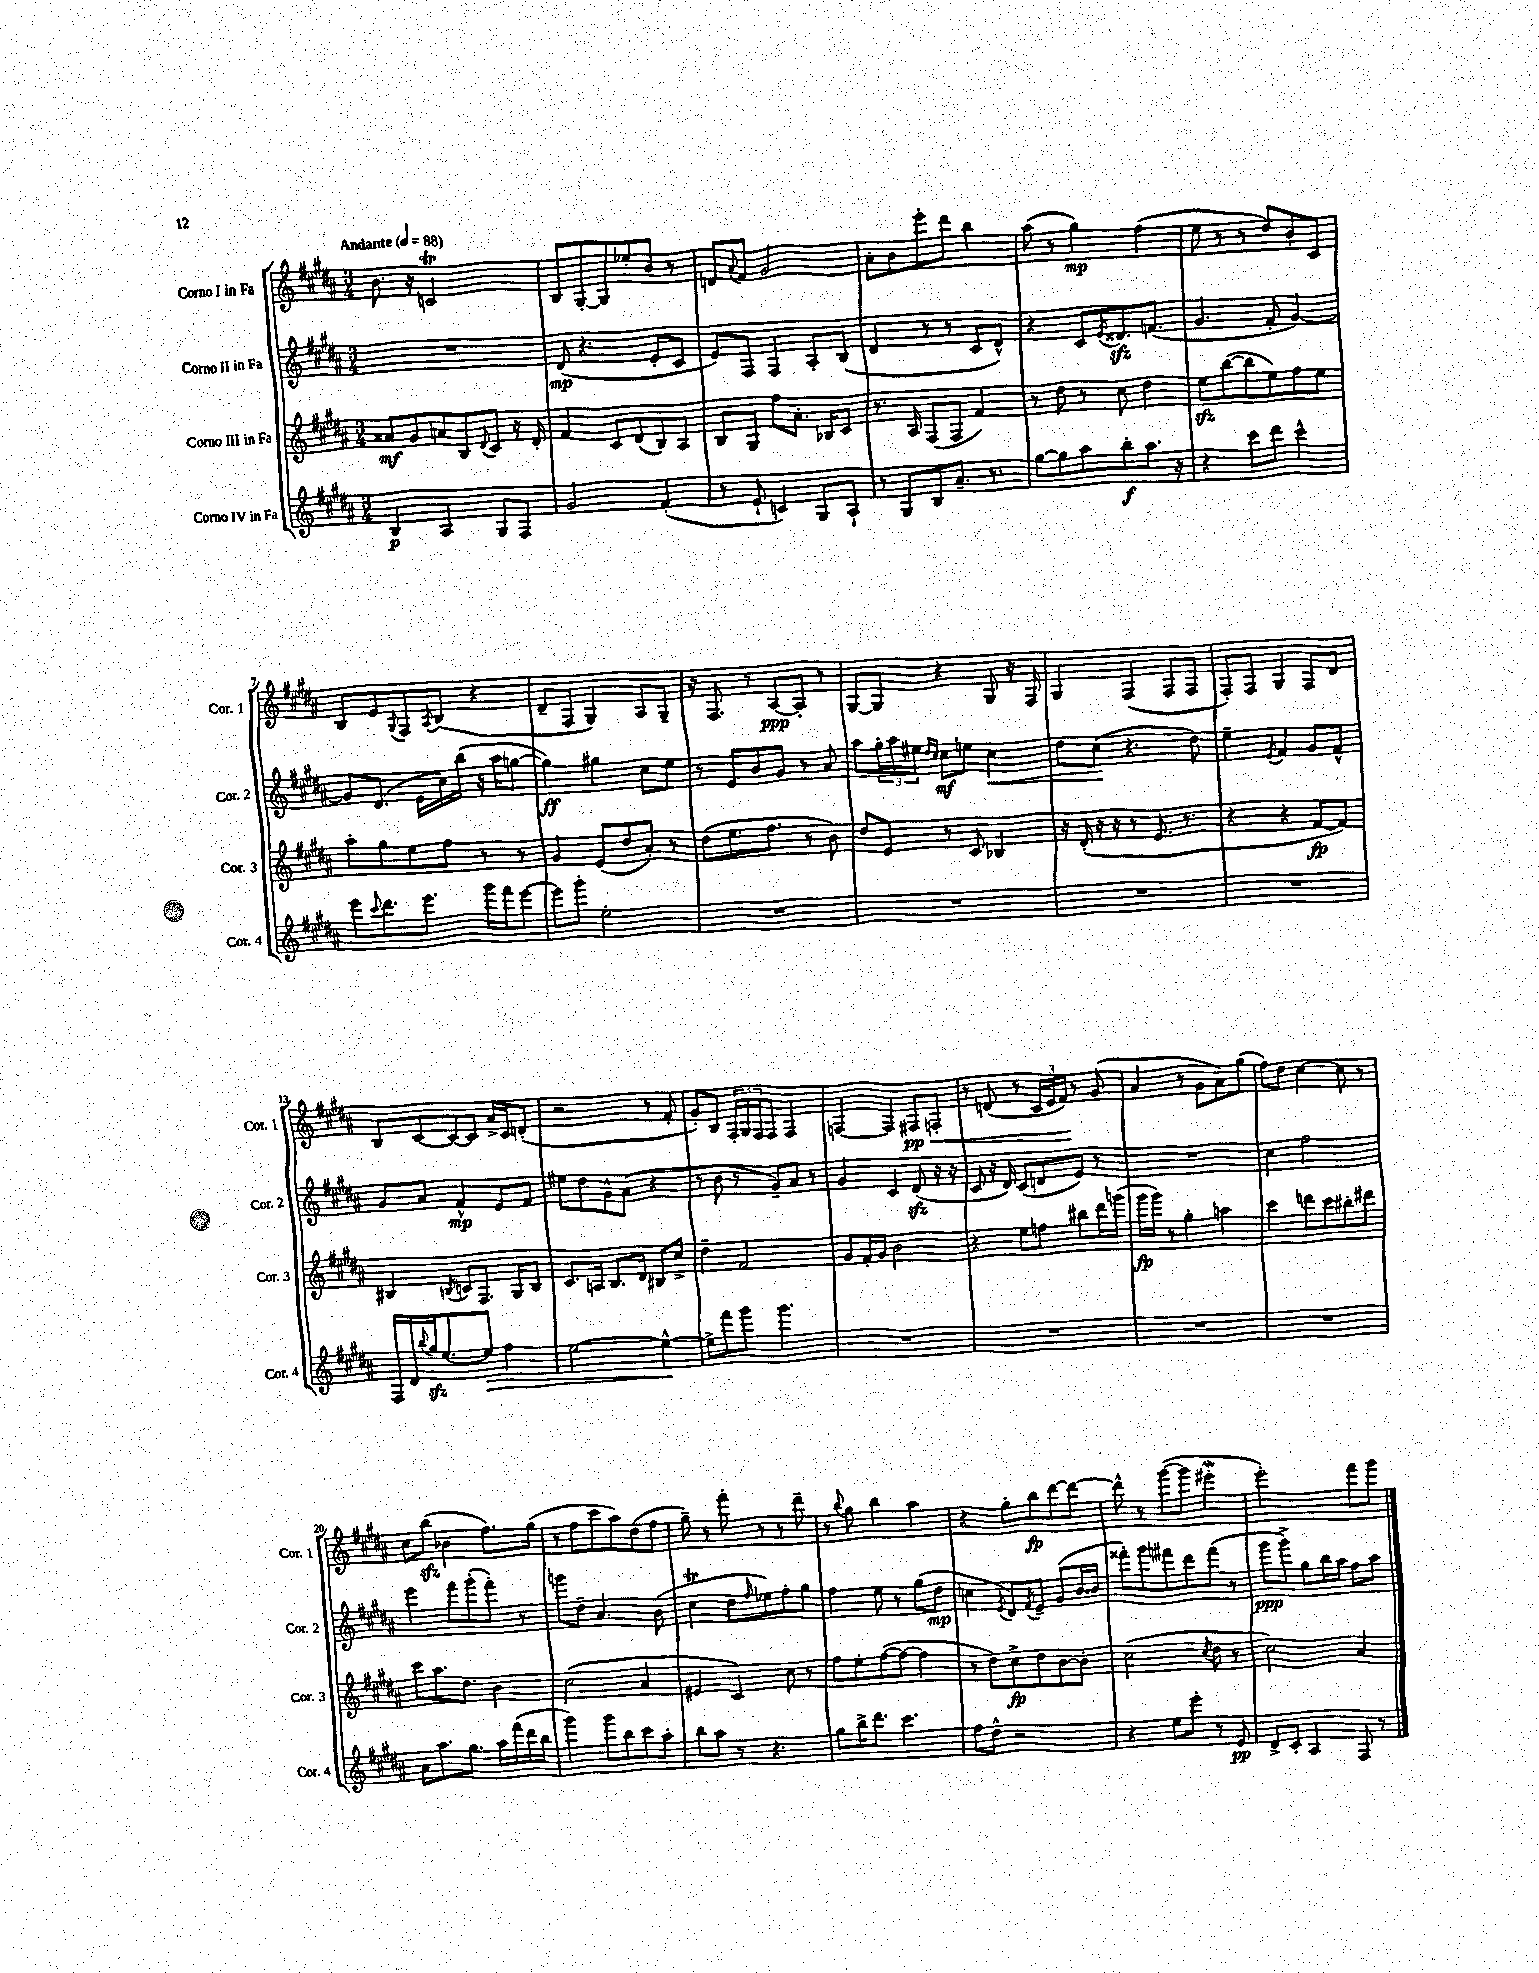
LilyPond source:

<<
\new StaffGroup <<
\new Staff = "s0" \with { instrumentName = "Corno I in Fa" shortInstrumentName = "Cor. 1" } {
    \clef treble \key b \major \numericTimeSignature \time 3/4 \tempo "Andante" 4 = 88
    b'8. r16 c'2\trill |
    b8 gis8~-. gis8 ees''8-. b'8 r8 |
    d'8 \appoggiatura { ais'8 } fis'8 gis'2 |
    ais'8-. b'8 e'''8-. dis'''8 b''4 |
    ais''8( r8 gis''4\mp) fis''4( |
    e''8 r8 r8 dis''8) b'8-. cis'8 |
    b8 e'8 \appoggiatura { gis8 } fis8 \acciaccatura { ais8 } b8( r4 |
    dis'8-- fis8 gis4) ais8 gis8-- |
    r16 fis8. r8 ais8~\ppp ais8-. r8 |
    gis8~ gis8 r4 gis8 r16 fis16 |
    gis4 fis4( fis8 fis8 |
    fis8-.) fis8 gis4 fis8 dis'8 |
    b8 cis'8~ cis'8~ cis'8 ais'16-> cis'16 d'8-.( |
    r2 r8 fis'8-. |
    gis'8-.) b8 \tuplet 3/2 { fis16-. gis16 fis16 } fis8 fis4 |
    f4~ f4 fis8\pp\< f8-. |
    r8 d'8( r8 \tuplet 3/2 { cis'16 e'16 fis'16\!) } r8 gis'8( |
    ais'4 r8 gis'8 ais'8) gis''8( |
    fis''8) dis''8 cis''4~ cis''8 r8 |
    cis''8 b''8\sfz( bes'4 fis''8.) gis''16( |
    r8 fis''8 cis'''8 ais''8) dis''8( fis''8 |
    gis''8--) r8 fis'''8-. r8 r8 dis'''8-- |
    r8 \appoggiatura { b''8 } gis''8 b''4 ais''4 |
    r4 gis''8-. b''8\fp dis'''8~ dis'''8~ |
    dis'''8-^ r8 gis'''8~( gis'''8 eis'''4-.\mordent |
    e'''2-.) fis'''8 gis'''8 \bar "|." |
}
\new Staff = "s1" \with { instrumentName = "Corno II in Fa" shortInstrumentName = "Cor. 2" } {
    \clef treble \key b \major \numericTimeSignature \time 3/4
    R2. |
    dis'8\mp( r4. e'8-. cis'8 |
    e'8) fis8 fis4 ais8-. b8( |
    dis'4 r8 r8 cis'8 dis'8-^) |
    r4 cis'8 \acciaccatura { e'8 } disis'8.\sfz f'8.( |
    gis'4. fis'8-. gis'4~) |
    gis'8 dis'8.( e'16 cis''16) b''16( r16 ais''16 g''8~ |
    g''4\ff) gis''4 cis''8 e''8 |
    r8 e'8 b'8 gis'8 r8 ais'8 |
    ais''8 \tuplet 3/2 { gis''16-. ais''16 eis''16 } \grace { dis''16 cis''16 } cis''8\mf e''8 cis''4\< |
    dis''8 cis''8\!( r4. dis''8) |
    e''4-- \acciaccatura { e'8 } fis'4 gis'8 fis'8-^ |
    gis'8 ais'8 fis'4-^\mp e'8 fis'8 |
    eis''8 dis''8 gis'8-^ ais'8( r4 |
    r8 b'8 r8 gis'8--) ais'8 r8 |
    gis'4 cis'4 dis'8\sfz( r16 r16 |
    cis'8 r16 dis'16) cis'8( d'8 e'8) r8 |
    R2. |
    cis''4 fis''2 |
    e'''4 fis'''8 gis'''8-.( fis'''8-.) r8 |
    g'''8 dis''8-- ais'4. b'8( |
    cis''4\trill dis''8 \grace { fis''16 } ees''8) fis''8-. gis''8 |
    fis''4 e''8 r8 gis''8( dis''8\mp |
    c''4 \acciaccatura { e'8 } dis'8) \acciaccatura { fis'8 } e'8-- gis'8( b'16~ b'16 |
    fisis'''8-.) gis'''8 fis'''8 dis'''8 fis'''8( r8 |
    gis'''8\ppp gis'''8->) gis''8 b''16 ais''16 fis''8 ais''8 \bar "|." |
}
\new Staff = "s2" \with { instrumentName = "Corno III in Fa" shortInstrumentName = "Cor. 3" } {
    \clef treble \key b \major \numericTimeSignature \time 3/4
    aisis'8\mf gis'8 a'8 b8 \appoggiatura { dis'8 } cis'8 r16 dis'16-. |
    fis'4 cis'8 dis'8( b8) ais8 |
    b8 gis8 fis''8 ais'8.-. bes16 cis'8 |
    r8. ais16 fis8( fis8 fis'4) |
    r8 dis''8 r8 cis''8 dis''4 |
    e''8\sfz b''8~( b''8 e''8) fis''8 e''8 |
    ais''8-. gis''8 e''8 fis''8 r8 r8 |
    gis'4 e'8( dis''8 ais'8-.) r8 |
    dis''8( e''8. fis''8. r8 b'8) |
    dis''8 e'8 r8 cis'8 bes4 |
    r16 dis'16-.( r16 r16 r8 e'8. r8. |
    r4 r4 fis'8~\fp fis'8) |
    bis4 \acciaccatura { b8 } c'8 fis8. gis16 b8 |
    cis'8. a16 b8. dis'16 bis8 cis''8-> |
    dis''4-- fis'2 |
    gis'8 fis'16-. gis'16 b'2 |
    r4 e''8 f''8 bis''8 dis'''16 g'''16( |
    gis'''16\fp gis'''16) r8 gis''4-. a''4 |
    cis'''4 d'''8 cis'''8 bis''8-. dis'''8 |
    cis'''8 ais''8. dis''8. b'4 |
    cis''2( ais'4 |
    eis'4 cis'4) cis''8 r8 |
    fis''8 e''8-. fis''8~( fis''8~ fis''4 |
    r8 dis''8) cis''8->\fp dis''8 b'8~ b'8-. |
    cis''2( \acciaccatura { cis''8 } dis''8 r8 |
    cis''2) ais'4 \bar "|." |
}
\new Staff = "s3" \with { instrumentName = "Corno IV in Fa" shortInstrumentName = "Cor. 4" } {
    \clef treble \key b \major \numericTimeSignature \time 3/4
    b4\p ais4 gis8 fis8 |
    gis'2 fis'4-.( |
    r8 e'8-! c'4) gis8 ais8-! |
    r8 gis8 b8 ais'8.-- r8. |
    gis''8~ gis''8 ais''8 b''8-.\f ais''8. r16 |
    r4 cis'''8 dis'''8 cis'''4-^ |
    e'''8 \appoggiatura { cis'''8 } dis'''8. e'''8. gis'''16 fis'''16 e'''8~ |
    e'''8 gis'''8-. e''2-. |
    R2. |
    R2. |
    R2. |
    R2. |
    fis16 dis'16 \appoggiatura { b''8 } gis''16\sfz e''8.~ e''8\> fis''4 |
    e''2~ e''4~-^\! |
    e''8-> fis'''8 gis'''8 gis'''4. |
    R2. |
    R2. |
    R2. |
    R2. |
    ais'8 ais''8. gis''8. ais''16 fis'''16( dis'''16 b''16 |
    gis'''4) gis'''8 b''8 cis'''8 ais''8-. |
    b''8 ais''8 r8 r4. |
    gis''8 b''16-> dis'''8. cis'''4. |
    fis''8 dis''8-^ r2 |
    r4 e''8 e'''8-. r8 e'8\pp |
    dis'8-> cis'8-. ais4 fis8 r8 \bar "|." |
}
>>
>>
